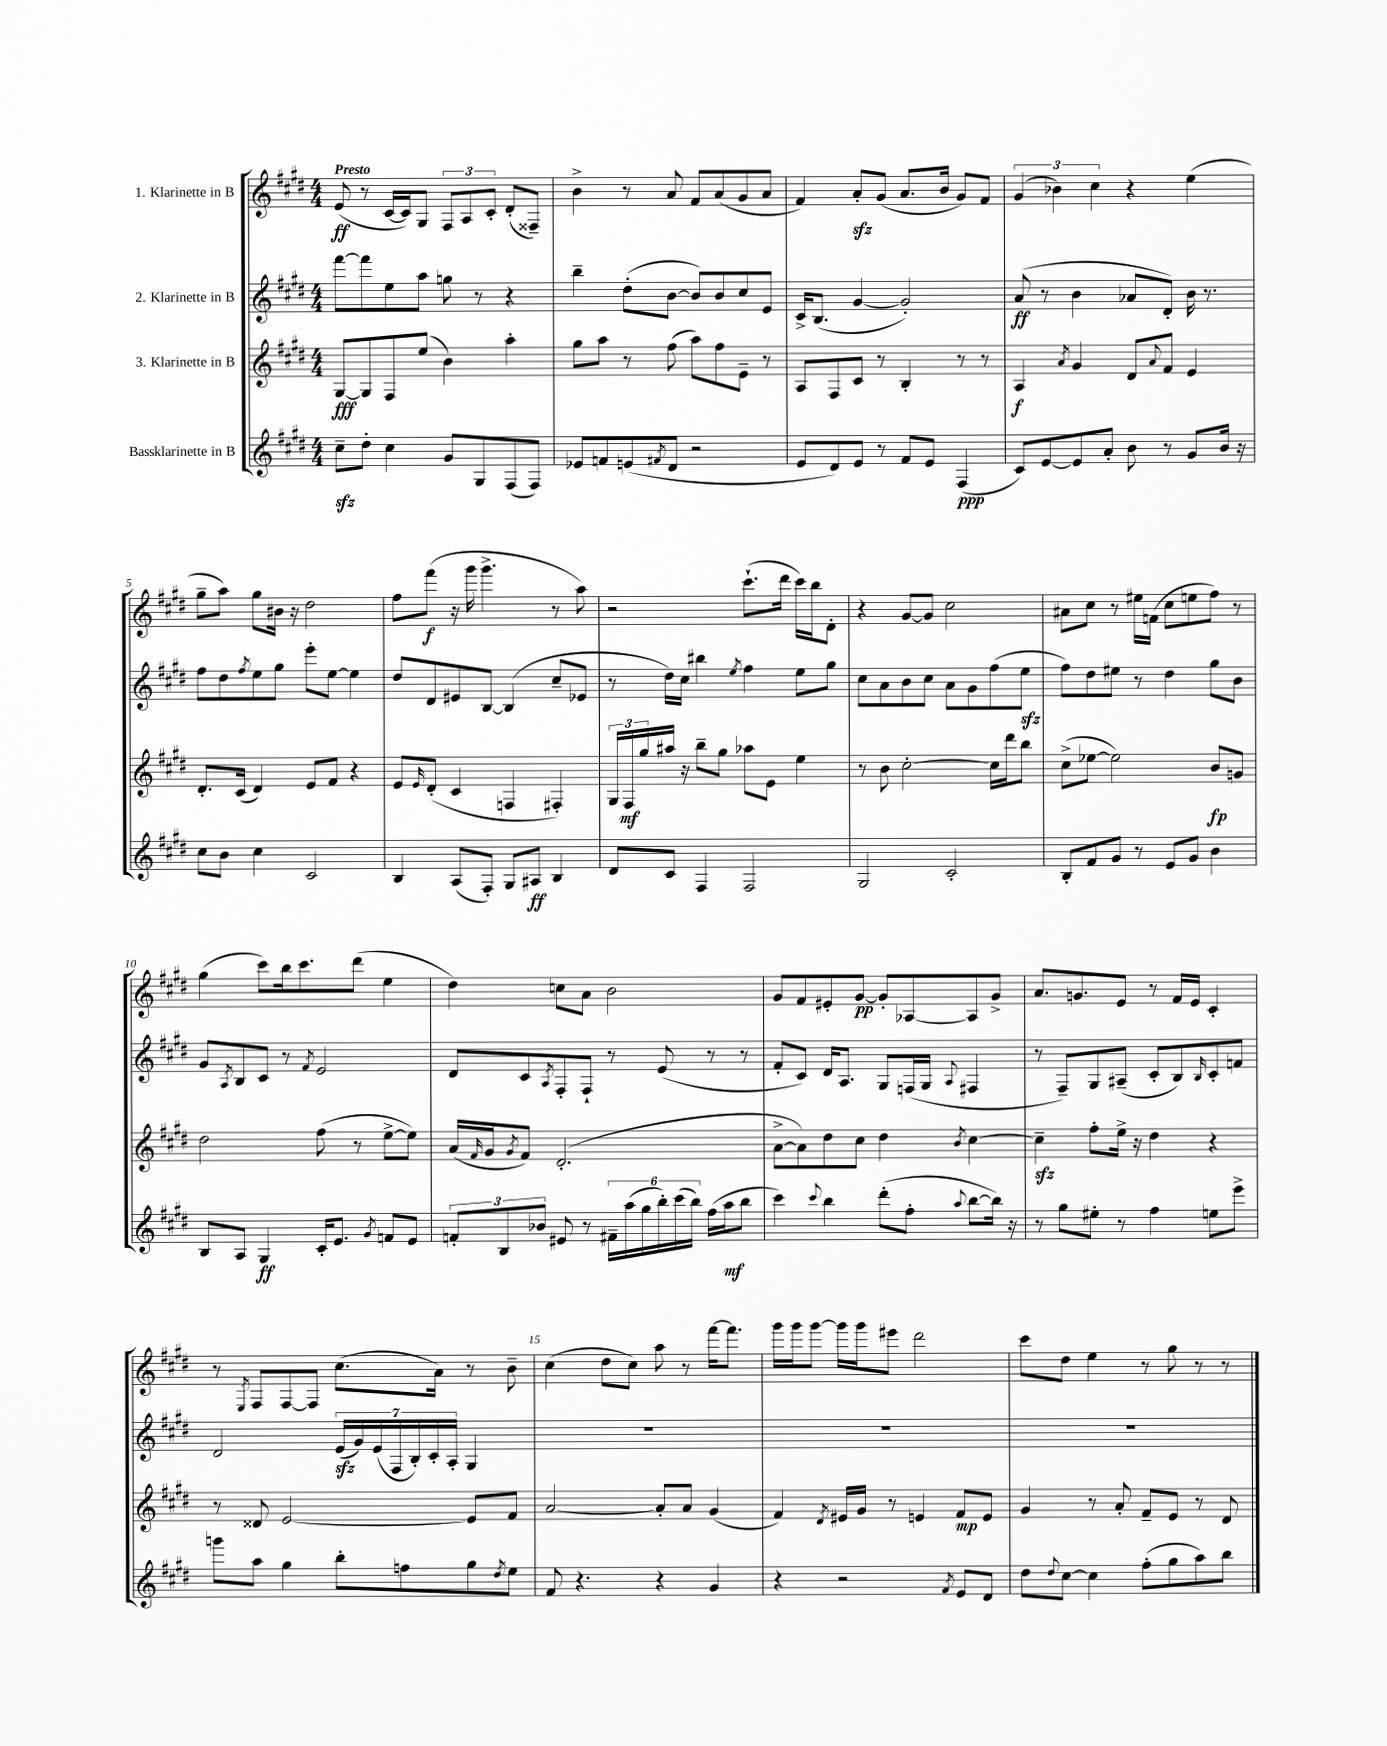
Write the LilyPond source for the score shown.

<<
\new StaffGroup <<
\new Staff = "s0" \with { instrumentName = "1. Klarinette in B" } {
    \clef treble \key e \major \numericTimeSignature \time 4/4 \tempo "Presto"
    e'8\ff( r8 cis'16~ cis'16) gis8 \tuplet 3/2 { fis8 a8 cis'8-. } dis'8-.( fisis8--) |
    b'4-> r8 a'8 fis'8 a'8( gis'8 a'8 |
    fis'4) a'8-.\sfz gis'8( a'8. b'16 gis'8) fis'8 |
    \tuplet 3/2 { gis'4( bes'4) cis''4 } r4 e''4( |
    gis''8-- a''8) gis''8 bis'16 r16 dis''2 |
    fis''8 fis'''8\f( r16 gis'''16 gis'''4.-> r8 a''8) |
    r2 cis'''8.-!( dis'''16 cis'''16) b''16 dis'8-. |
    r4 gis'8~ gis'8 cis''2 |
    ais'8 cis''8 r8 eis''16 f'16( cis''8 e''8 fis''8) r8 |
    gis''4( cis'''8) b''16 cis'''8. dis'''8( e''4 |
    dis''4) c''8 a'8 b'2 |
    gis'8 fis'8 eis'8-. gis'8~\pp gis'8-. aes8~ aes8 gis'8-> |
    a'8. g'8. e'8 r8 fis'16 e'16 cis'4-. |
    r8 \acciaccatura { e8 } fis8 fis8~ fis8 cis''8.( a'16) r8 b'8-- |
    cis''4( dis''8 cis''8) a''8 r8 fis'''16~ fis'''8. |
    gis'''16 gis'''16 gis'''8~ gis'''16 gis'''16 eis'''8 dis'''2 |
    cis'''8 dis''8 e''4 r8 gis''8 r8 r8 \bar "|." |
}
\new Staff = "s1" \with { instrumentName = "2. Klarinette in B" } {
    \clef treble \key e \major \numericTimeSignature \time 4/4
    fis'''8~ fis'''8 e''8 a''8 g''8 r8 r4 |
    b''4-- dis''8-.( b'8~ b'8) b'8 cis''8 e'8 |
    cis'16-> b8.( gis'4~ gis'2-.) |
    a'8\ff( r8 b'4 aes'8 dis'8-.) b'16 r8. |
    fis''8 dis''8 \acciaccatura { fis''8 } e''8 gis''8 e'''8-. e''8~ e''4 |
    dis''8 dis'8 eis'8 b8~ b4( cis''8-- ees'8 |
    r8 dis''16) cis''16 bis''4 \acciaccatura { e''8 } fis''4 e''8 gis''8 |
    cis''8 a'8 b'8 cis''8 a'8 gis'8 fis''8( e''8\sfz |
    fis''8) dis''8 eis''8 r8 dis''4 gis''8 b'8 |
    gis'8 \acciaccatura { a8 } b8 cis'8 r8 \acciaccatura { fis'8 } e'2 |
    dis'8 cis'8 \acciaccatura { a8 } fis8-. fis8-! r8 e'8( r8 r8 |
    fis'8-. cis'8) dis'16 a8. gis8 f16( gis16 \appoggiatura { a8 } fis4 |
    r8 fis8--) gis8 ais8--( cis'8-. b8) \grace { b16 } cis'8-. f'8 |
    dis'2 \tuplet 7/4 { e'16\sfz( gis'16) e'16( fis16 b16-.) cis'16-. a16-. } gis4 |
    R1 |
    R1 |
    R1 \bar "|." |
}
\new Staff = "s2" \with { instrumentName = "3. Klarinette in B" } {
    \clef treble \key e \major \numericTimeSignature \time 4/4
    gis8~\fff gis8 fis8 e''8( b'4) a''4-. |
    gis''8 a''8 r8 fis''8( a''8) fis''8 e'8-- r8 |
    a8 fis8 cis'8 r8 b4-. r8 r8 |
    a4\f \acciaccatura { a'8 } gis'4 dis'8 \appoggiatura { a'8 } fis'8 e'4 |
    dis'8.-. cis'16( dis'4) e'8 fis'8 r4 |
    e'8 \grace { e'16 } dis'8-.( cis'4 f4 fis4-.) |
    \tuplet 3/2 { gis16 fis16\mf gis''16 } ais''16 r16 b''8-- gis''8 aes''8 e'8 e''4 |
    r8 b'8 cis''2~-. cis''16 dis'''16 b''8 |
    cis''8->( ees''8~ ees''2) b'8\fp g'8 |
    dis''2 fis''8( r8 e''8~-> e''8) |
    a'16( \grace { fis'16 } gis'16 \acciaccatura { gis'8 } fis'8) dis'2.-.( |
    a'8~-> a'8) dis''8 cis''8 dis''4 \acciaccatura { b'8 } cis''4~ |
    cis''4--\sfz fis''8-. e''16-> r16 dis''4 r4 |
    r8 disis'8 e'2~ e'8 fis'8 |
    a'2~ a'8-. a'8 gis'4( |
    fis'4) \acciaccatura { dis'8 } eis'16 gis'16 r8 e'4 fis'8\mp e'8 |
    gis'4 r8 a'8-. fis'8-- e'8 r8 dis'8 \bar "|." |
}
\new Staff = "s3" \with { instrumentName = "Bassklarinette in B" } {
    \clef treble \key e \major \numericTimeSignature \time 4/4
    cis''8--\sfz dis''8-. cis''4 gis'8 gis8 fis8( fis8) |
    ees'8 f'8 e'8( \acciaccatura { fis'8 } dis'8 r2 |
    e'8 dis'8) e'8 r8 fis'8 e'8 fis4\ppp( |
    cis'8) e'8~ e'8 a'8-. b'8 r8 gis'8 b'16 r16 |
    cis''8 b'8 cis''4 cis'2 |
    b4 a8( fis8-.) gis8 ais8\ff b4 |
    dis'8 cis'8 fis4 fis2 |
    gis2 cis'2-. |
    b8-. fis'8 gis'8 r8 e'8 gis'8 b'4 |
    b8 a8 gis4\ff cis'16-. e'8. \acciaccatura { gis'8 } f'8 e'8 |
    \tuplet 3/2 { f'8-. b8 bes'8 } eis'8 r8 \tuplet 6/4 { fis'16-- a''16( gis''16 b''16-.) cis'''16( b''16) } fis''16( a''16\mf b''8 |
    cis'''4) \appoggiatura { cis'''8 } b''4 dis'''8-.( fis''8-. \appoggiatura { a''8 } b''8~ b''16) r16 |
    r8 gis''8 eis''8-. r8 fis''4 e''8 e'''8-> |
    g'''8 a''8 gis''4 b''8-. f''8 gis''8 \acciaccatura { dis''8 } e''8 |
    fis'8 r4. r4 gis'4 |
    r4 r2 \acciaccatura { fis'8 } e'8 dis'8 |
    dis''8 \appoggiatura { dis''8 } cis''8~ cis''4 fis''8-.( gis''8 a''8) b''8 \bar "|." |
}
>>
>>
\layout { \context { \Score \override BarNumber.break-visibility = ##(#f #t #t) barNumberVisibility = #(every-nth-bar-number-visible 5) } }
